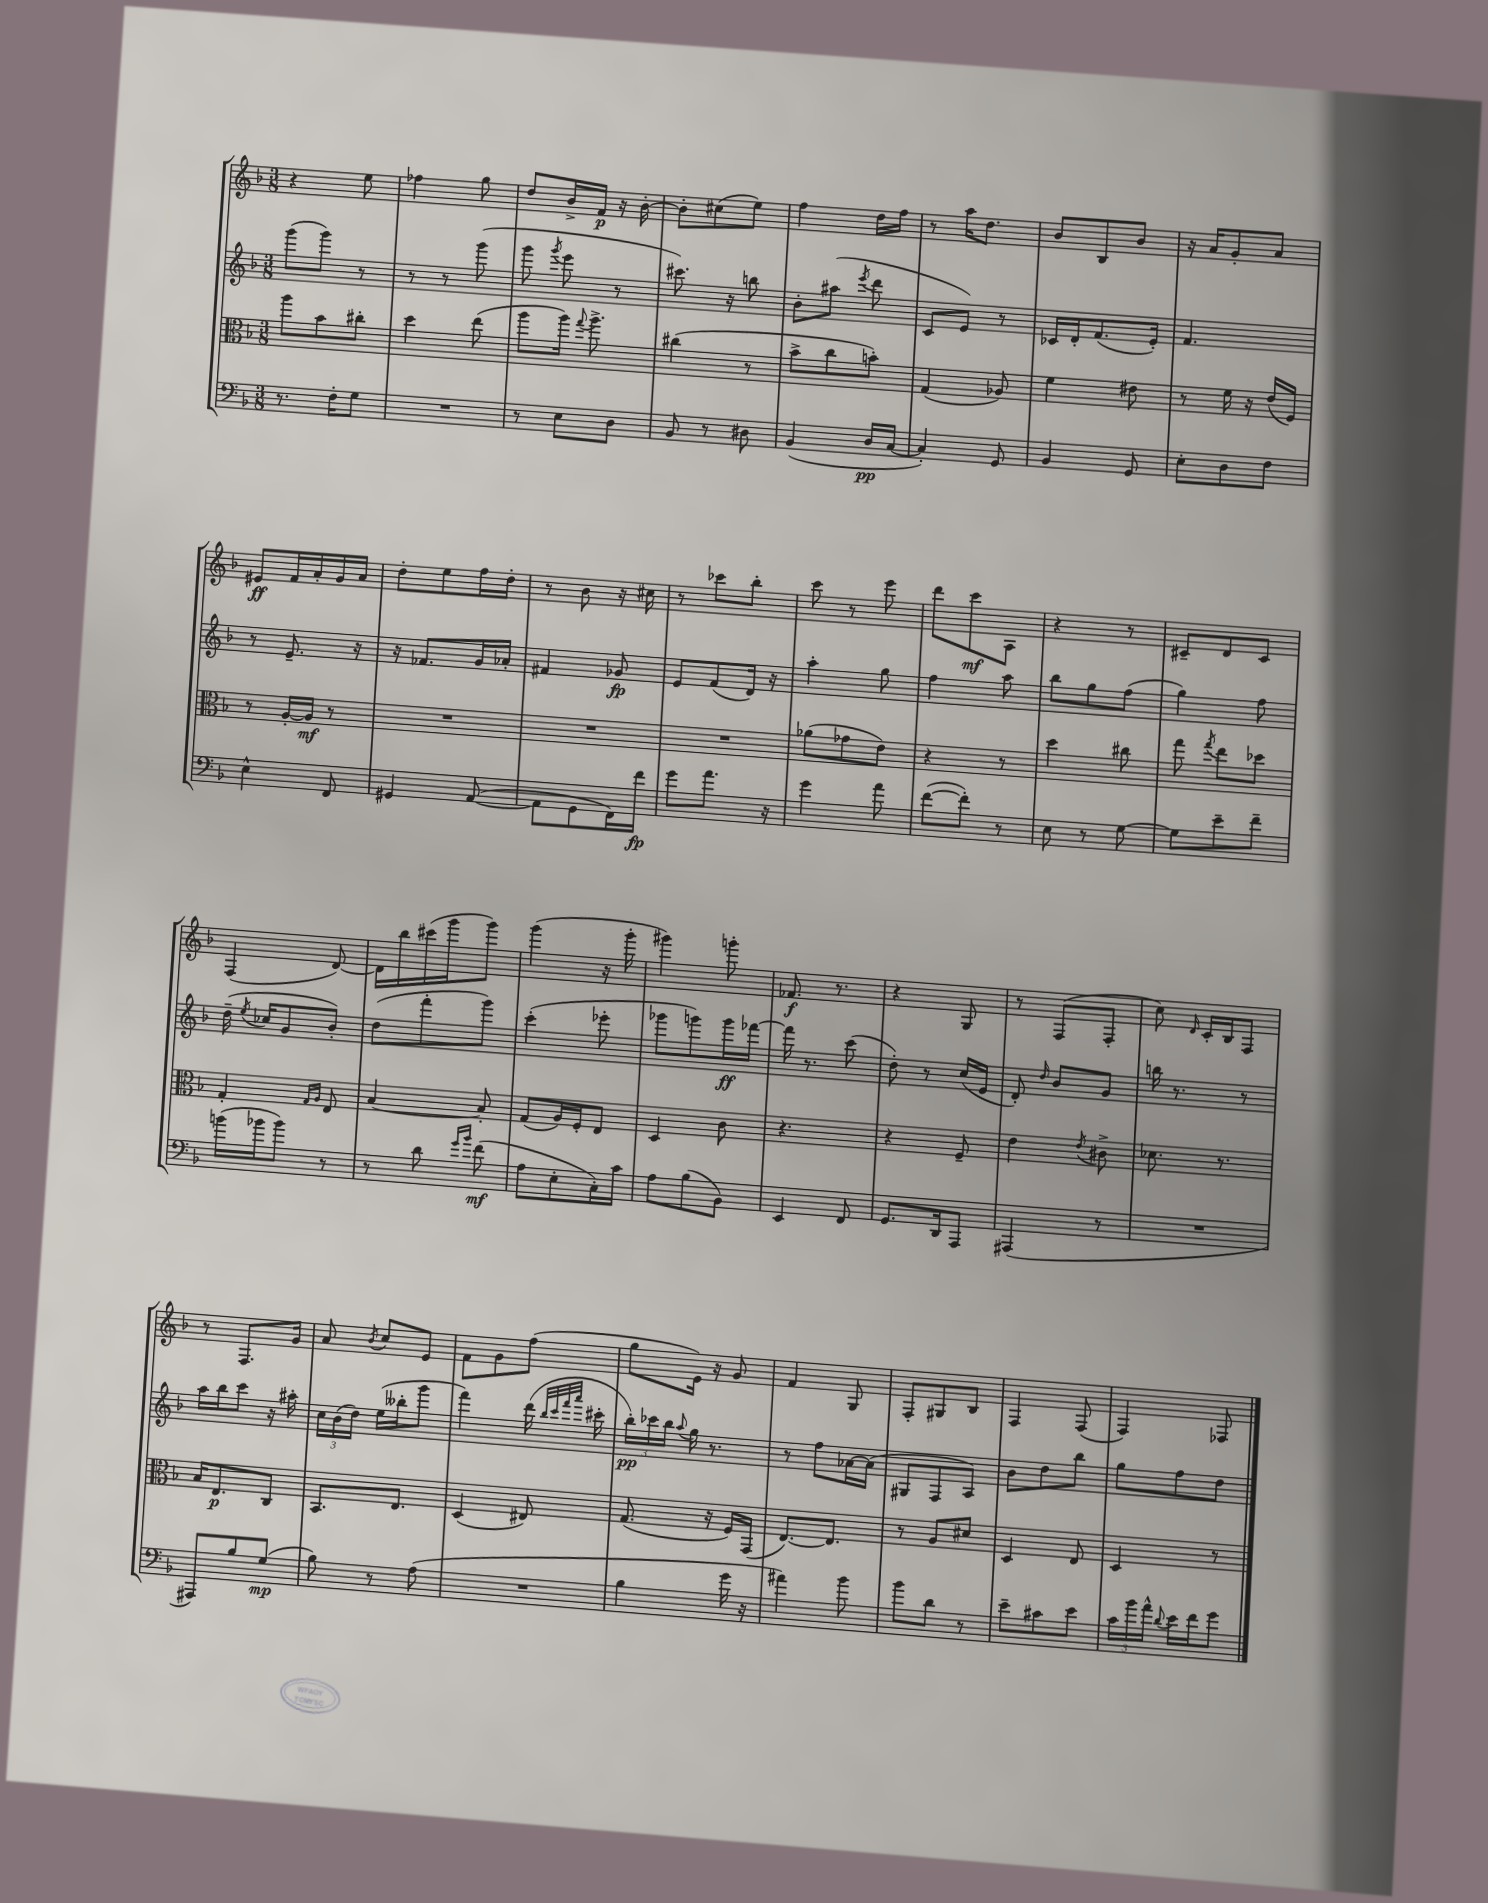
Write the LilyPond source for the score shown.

<<
\new StaffGroup <<
\new Staff = "s0" {
    \clef treble \key f \major \numericTimeSignature \time 3/8
    \autoBeamOff r4 e''8 |
    fes''4 g''8 |
    d''8[ bes'16-> f'16]\p r16 bes'16~-. |
    bes'8[-. cis''8( e''8]) |
    f''4 d''16[ f''16] |
    r8 a''16[ d''8.] |
    bes'8[ bes8 bes'8] |
    r16 a'16[ g'8-. a'8] |
    eis'8[\ff f'16 a'16-. g'16 a'16] |
    d''8[-. e''8 f''16 d''16]-. |
    r8 bes'8 r16 cis''16 |
    r8 ces'''8[ bes''8]-. |
    c'''8 r8 e'''8 |
    d'''8[ c'''8\mf a8] |
    r4 r8 |
    cis'8[-- d'8 cis'8] |
    f4( d'8~) |
    d'16[ bes''16 cis'''16( g'''16 g'''8]) |
    g'''4( r16 g'''16-. |
    gis'''4) g'''8-. |
    fes'8.\f r8. |
    r4 g8 |
    r8 f8[( f8]-. |
    c''8) \grace { d'16 } c'16[-. bes16 f8] |
    r8 f8.[ g'16] |
    a'8 \acciaccatura { bes'8 } c''8[ e'8] |
    f'8[ g'8 f''8]( |
    g''8[ e'16]) r16 g'8 |
    f'4 g8 |
    f8[-. gis8 bes8] |
    f4 f8( |
    f4) fes8 \bar "|." |
}
\new Staff = "s1" {
    \clef treble \key f \major \numericTimeSignature \time 3/8
    \autoBeamOff g'''8[( g'''8]) r8 |
    r8 r8 g'''8( |
    g'''8 \acciaccatura { g'''8 } e'''8 r8 |
    cis'''8.) r16 b''8 |
    bes'8[-. ais''8]( \acciaccatura { e'''8 } d'''8 |
    c'8[ e'8]) r8 |
    ces'16[ d'16-. f'8.( e'16]-.) |
    f'4. |
    r8 e'8.-- r16 |
    r16 fes'8.[ g'16 aes'16]-. |
    fis'4 ges'8\fp |
    e'8[ f'8( d'16]) r16 |
    a''4-. g''8 |
    f''4 a''8 |
    bes''8[ g''8 f''8]( |
    g''4) f''8 |
    d''16--( \acciaccatura { e''8 } ces''16[ g'8 bes'8]-.) |
    d''8[( f'''8-. g'''8]) |
    c'''4-.( ees'''8-. |
    ges'''8[ g'''8) g'''16\ff fes'''16]~ |
    fes'''16 r8. c'''8( |
    d''8-.) r8 c''16[( e'16] |
    d'8-.) \grace { d''16 } bes'8[ g'8] |
    b''16 r8. r8 |
    a''16[ bes''16 c'''8] r16 ais''16-. |
    \tuplet 3/2 { c''16[ bes'16( d''16]) } e''16[( beses''16-. g'''8] |
    f'''4) d'''16( \grace { bes''32[ c'''32 f'''32 a'''32] } cis'''16-. |
    \tuplet 3/2 { bes''16[-.\pp) ces'''16 bes''16] } \appoggiatura { a''8 } g''16 r8. |
    r8 f''8[ aes'16~ aes'16]( |
    gis8[ f8 a8]) |
    bes'8[ d''8 bes''8] |
    g''8[ f''8 d''8] \bar "|." |
}
\new Staff = "s2" {
    \clef alto \key f \major \numericTimeSignature \time 3/8
    \autoBeamOff a''8[ bes'8 cis''8]-. |
    d''4 e''8( |
    a''8[ a''16]) \appoggiatura { g''8 } a''8.-> |
    cis''4( r8 |
    bes'8[-> c''8 b'8]-.) |
    g4( aes8) |
    f'4 eis'8 |
    r8 f'16 r16 e'16[( f16]) |
    r8 a16[~-. a16]\mf r8 |
    R4. |
    R4. |
    R4. |
    aes'8[( ges'8 e'8]) |
    r4 r8 |
    d''4 cis''8 |
    g''8 \acciaccatura { g''8 } e''8[ des''8] |
    g4-. \grace { g16[ a16] } e8 |
    bes4~ bes8-. |
    g8[( a16) f16-. e8] |
    d4 c'8 |
    r4. |
    r4 f8-- |
    e'4 \acciaccatura { e'8 } cis'8-> |
    des'8. r8. |
    bes16[ e8.\p c8] |
    bes,8.[ e8.] |
    d4( eis8) |
    g8.( r16 f16[) g,16]( |
    e8.[~) e8.] |
    r8 a8[ dis'8] |
    d4 e8 |
    d4 r8 \bar "|." |
}
\new Staff = "s3" {
    \clef bass \key f \major \numericTimeSignature \time 3/8
    \autoBeamOff r8. f16[-. g8] |
    R4. |
    r8 e8[ d8] |
    bes,8 r8 dis8 |
    bes,4( d16[\pp c16]~ |
    c4-.) g,8 |
    bes,4 g,8 |
    e8[-. d8 f8] |
    e4-^ f,8 |
    gis,4 a,8~( |
    a,8[ g,8 f,16) f'16]\fp |
    g'8[ a'8.] r16 |
    g'4 a'8 |
    f'8[~( f'8]-.) r8 |
    e8 r8 g8~ |
    g8[ e'8-- f'8]-- |
    b'16[( bes'16 bes'8]) r8 |
    r8 d'8 \grace { g'16[ bes'16] } f'8\mf( |
    a8[ e8-. c16-.) c'16] |
    a8[ bes8( bes,8]) |
    e,4 f,8 |
    g,8.[ d,16 a,,8] |
    ais,,4( r8 |
    R4. |
    ais,,8[) bes8 g8]\mp( |
    bes8) r8 a8( |
    R4. |
    bes4 g'16 r16 |
    ais'4) bes'8 |
    bes'8[ d'8] r8 |
    e'8[-- cis'8 e'8] |
    \tuplet 3/2 { c'16[ bes'16 a'16]-^ } \appoggiatura { d'8 } e'16[ f'16 g'8] \bar "|." |
}
>>
>>
\layout { \context { \Score \remove "Bar_number_engraver" } }
